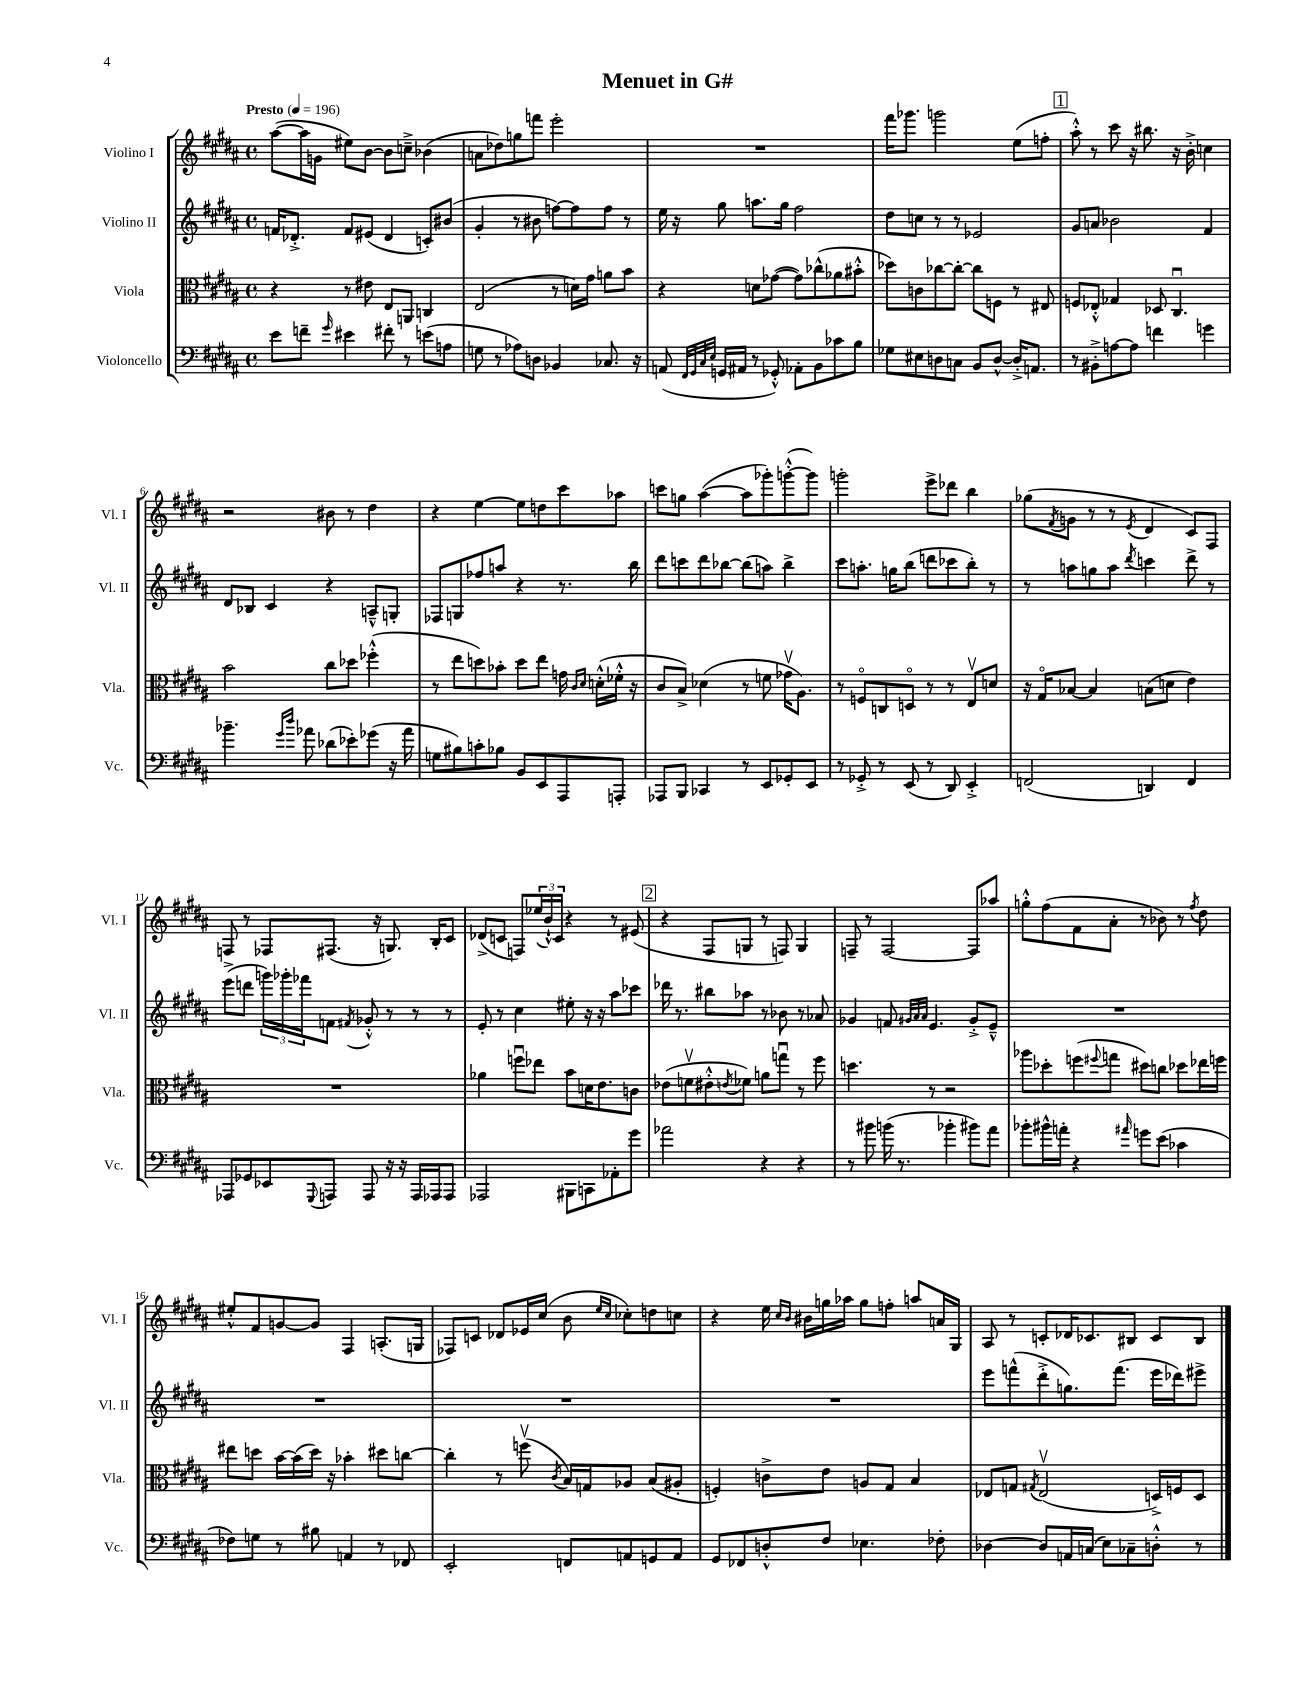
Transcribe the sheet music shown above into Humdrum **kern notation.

**kern	**kern	**kern	**kern
*staff4	*staff3	*staff2	*staff1
*clefF4	*clefC3	*clefG2	*clefG2
*k[f#c#g#d#a#]	*k[f#c#g#d#a#]	*k[f#c#g#d#a#]	*k[f#c#g#d#a#]
*M4/4	*M4/4	*M4/4	*M4/4
*met(c)	*met(c)	*met(c)	*met(c)
*MM196	*MM196	*MM196	*MM196
8e\L	4r	16f/LK	([8aa#\L
.	.	8.d-'^/J	.
8f~\J	.	.	16aa#\]L
.	.	.	16g\JJ
16qqg#/	.	.	.
4e#\	8r	8f/L	8ee#\L)
.	8e#\	(8e#/J	[8b\J
8f#'\	8E/L	4d-/	8b\]L
8r	8AA/J	.	8cc~^\J
(8e\L	4C/	8c'/L)	(4b-\
8A\J	.	(8b#/J	.
=	=	=	=
8G\	(2E/	4g#'/	8a\L
8r	.	.	8dd-\)
8A-\L)	.	8r	8gg\
8D\J	.	8b#\	8fff\J
4BB-/	8r	[8ff\L)	2eee'\
.	16d\LL)	8ff\]	.
.	16g#\JJ	.	.
8.C-/	8a\L	8ff\J	.
.	8b\J	8r	.
16r	.	.	.
=	=	=	=
(8AA/	4r	16ee\	1r
.	.	16r	.
32qqFF#/LLL	.	.	.
32qqGG#/	.	.	.
32qqC#/	.	.	.
32qqE/JJJ	.	.	.
16GG/LL	.	8gg#\	.
16AA#/JJ	.	.	.
8r	8d\L	8.aa\L	.
8GG-'^^/)	([8g-\J	.	.
.	.	16gg#\Jk	.
8AA-'\L	8g-\]L)	2ff#\	.
8BB\	(8cc-^^\	.	.
8c-\	8a-\	.	.
8B\J	8b#'^^\J	.	.
=	=	=	=
8G-\L	8dd-\L)	8dd#\L	16fff#\LK
.	.	.	8.ggg-\J
8E#\	8c\	8cc\J	.
8D\	[8cc-\	8r	2ggg\
8C\J	8cc-'\_J	8r	.
8BB/L	8cc-\]L	2e-/	.
[8D^^/J	8F\J	.	.
16D'^/]LK	8r	.	(8ee\L
8.AA/J	.	.	.
.	8E#/	.	8ff'\J
=	=	=	=
8r	8F/L	8g#/L	8aa#'^^\)
8BB#'^\L	8E-'^^/J	8a/J	8r
[8A\	4G-/	2b-\	8ccc#\
8A\]J	.	.	16r
.	.	.	8.bb#\
4f\	8D-/	.	.
.	4.C#u/	.	16r
.	.	.	16b'^\
4g\	.	4f#/	4cc\
=	=	=	=
4.b-~\	2b\	8d#/L	2r
.	.	8B-/J	.
.	.	4c#/	.
16qqg#/LL	.	.	.
16qqdd#/JJ	.	.	.
8a-\	.	.	.
(8d-\L	8cc#\L	4r	8b#\
8e-'\)	8dd-\J	.	8r
(8g-\J	(4ff-'^^\	8A~^^/L	4dd#\
16r	.	8G'/J	.
16a-\	.	.	.
=	=	=	=
8G\L	8r	8F-/L	4r
8B#\)	8ee\L	8G/	.
8c'\	8dd\)	8ff-/	[4ee\
8B-\J	8b-'\J	8aa/J	.
8BB/L	8dd\L	4r	8ee\]L
8EE/	8ee\J	.	8dd\
8AAA#/	16g\	8.r	8ccc#\
.	16qqc#/LL	.	.
.	16qqd#/JJ	.	.
.	(16d'^^\LL	.	.
8AAA'/J	16f-'^^\JJ	.	8aa-\J
.	16r	16bb\	.
=	=	=	=
8AAA-/L	8c#/L	8ddd#\L	8ccc\L
8BBB/J	8B^/J)	8ccc\	8gg\J
4CC-/	(4d-\	8ddd#\	([4aa#\
.	.	[8bb-\J	.
8r	8r	(8bb-\]L	8aa#\]L
8EE/L	8f\	8aa\J)	8ggg-'\)
8GG-'/	16g-v\LK	4bb-^\	([8ggg'^^\
.	8.A#\J)	.	.
8EE/J	.	.	8ggg\]J)
=	=	=	=
8r	8r	8ccc#\L	2ggg'\
8GG-'^/	8Fo/L	8.aa'\J	.
8r	8C/	.	.
.	.	16gg\LK	.
(8EE/	8Do/J	(8bb\J	.
8r	8r	8ddd\L	8eee^\L
8DD#/)	8r	8ccc-\	8ddd-\J
4EE'^/	8Ev/L	8bb'\J)	4bb\
.	8d/J	8r	.
=	=	=	=
(2FF/	16r	8r	(8gg-\L
.	16G#o/LK	.	.
.	.	.	8qf#/
.	[8B-/J	8aa\L	8g\J
.	4B-/]	8gg\	8r
.	.	8aa\J	8r
.	.	8qddd#/	8qe/
4DD/)	(8B\L	4ccc\	4d#/
.	8d\J	.	.
4FF/	4e\)	8ddd#^\	8c#/L)
.	.	8r	8F#/J
=	=	=	=
8AAA-/L	1r	(8eee^\L	8F/
8GG-/	.	8ddd\J	8r
8EE-/	.	24ggg\LL)	8F-/L
.	.	24ggg-'\	.
.	.	24fff-\J	.
8qqGGG#/	.	.	.
8AAA/J	.	8f\J	(8.F#/J
.	.	8qf#/	.
8AAA/	.	8g-'^^/	.
.	.	.	16r
16r	.	8r	8.G/)
16r	.	.	.
16AAA/LL	.	8r	.
16AAA-/J	.	.	16B'/LK
8AAA-/J	.	8r	8c#/J
=	=	=	=
2AAA-/	4a-\	8e'/	(8d-^/L
.	.	8r	8c/J
.	8ffu\L	4cc#\	8F/L)
.	8ee-\J	.	(24ee-/L
.	.	.	24b`^^/)
.	.	.	24c/JJ
8BBB#\L	8b\L	8ee#'\	4r
8CC\	16d\K	16r	.
.	8.e\	16r	.
8AA-'\	.	8aa#\L	8r
8g#\J	8c\J	8ccc-\J	(8e#/
=	=	=	=
2a-\	(8e-\L	16ddd-\	4r
.	.	8.r	.
.	8fv\	.	.
.	8e#'^^\	8bb#\L	8F#/L
.	8qe/	.	.
.	8f-\J)	8aa-\J	8G/J
4r	8a\L	8r	8r
.	8ggu\J	8b-\	8F/)
4r	8r	8r	4G/
.	8ff#\	8a-/	.
=	=	=	=
8r	4.dd\	4g-/	8F~/
8b#\	.	.	8r
(16b\	.	8f/	[2F/
8.r	.	.	.
.	.	32qqg#/LLL	.
.	.	32qqa#/	.
.	.	32qqa#/JJJ	.
.	8r	4.e/	.
4b-'\	2r	.	.
8b#\L)	.	8g#'^/L	8F/]L
8a#\J	.	8e~^^/J	8aa-/J
=	=	=	=
8b-'\L	8aa-\L	1r	8gg'^^\L
16b#^^\L	8dd-'\	.	(8ff#\
16a'\JJ	.	.	.
4r	(8ff\	.	8f#\
.	8qqff#/	.	.
.	8gg\J	.	8a#'\J
16qqa#/	.	.	.
8g\L	8dd#\L)	.	8r
(8e\J	8cc\J	.	8b-\)
4c-\	8dd-\L	.	8r
.	.	.	8qff#/
.	16ee-\L	.	8dd#\
.	16ff\JJ	.	.
=	=	=	=
8F-\L)	8ee#\L	1r	8ee#'^^/L
8G\J	8dd\J	.	8f#/
8r	[16b\LL	.	[8g/
.	(16b\]	.	.
8B#\	16dd\JJ)	.	8g/]J
.	16r	.	.
4AA/	4b-'\	.	4F#/
8r	8dd#\L	.	(8.A'/L
8FF-/	[8cc\J	.	.
.	.	.	16G/Jk
=	=	=	=
2EE'/	4cc'\]	1r	8F-/L)
.	.	.	8c/J
.	8r	.	8d-/L
.	(8ffv\	.	16e-/L
.	.	.	(16cc#/JJ
.	8qc#/	.	.
8FF/L	16B/LL)	.	8b\
.	16G/J	.	.
.	.	.	16qqee/LL
.	.	.	16qqcc#/JJ
8AA/	8A-/J	.	8cc-'\L)
8GG/	(8B/L	.	8dd\
8AA/J	8A#'/J	.	8cc\J
=	=	=	=
8GG#/L	4F'/)	1r	4r
8FF-/	.	.	.
8D'^^/	8c^\L	.	16ee\
.	.	.	16qqcc#/LL
.	.	.	16qqb/JJ
.	.	.	16b#\LL
8F#/J	8e\J	.	16gg\
.	.	.	16aa-\JJ
4.E-\	8A/L	.	8gg\L
.	8G#/J	.	8ff'\J
.	4B/	.	8aa/L
8F-'\	.	.	16a/L
.	.	.	16G#/JJ
=	=	=	=
[4D-\	8E-/L	8eee\L	8A#/
.	8G/J	(8fff^^\	8r
.	8qG#/	.	.
8D-/]L	(2E-v/	8ddd#'^\	8c'/L
16AA/L	.	8.gg\)	16d-/K
(16C/JJ	.	.	8.c-/
8E\L)	.	.	.
.	.	(8.fff\J	.
8C-~\	.	.	8B#/J
8D'^^\J	16D^/LL)	16eee\LL	8c-/L
.	16F/J	16ddd-\J)	.
8r	8D/J	8eee#^\J	8B#/J
==	==	==	==
*-	*-	*-	*-
